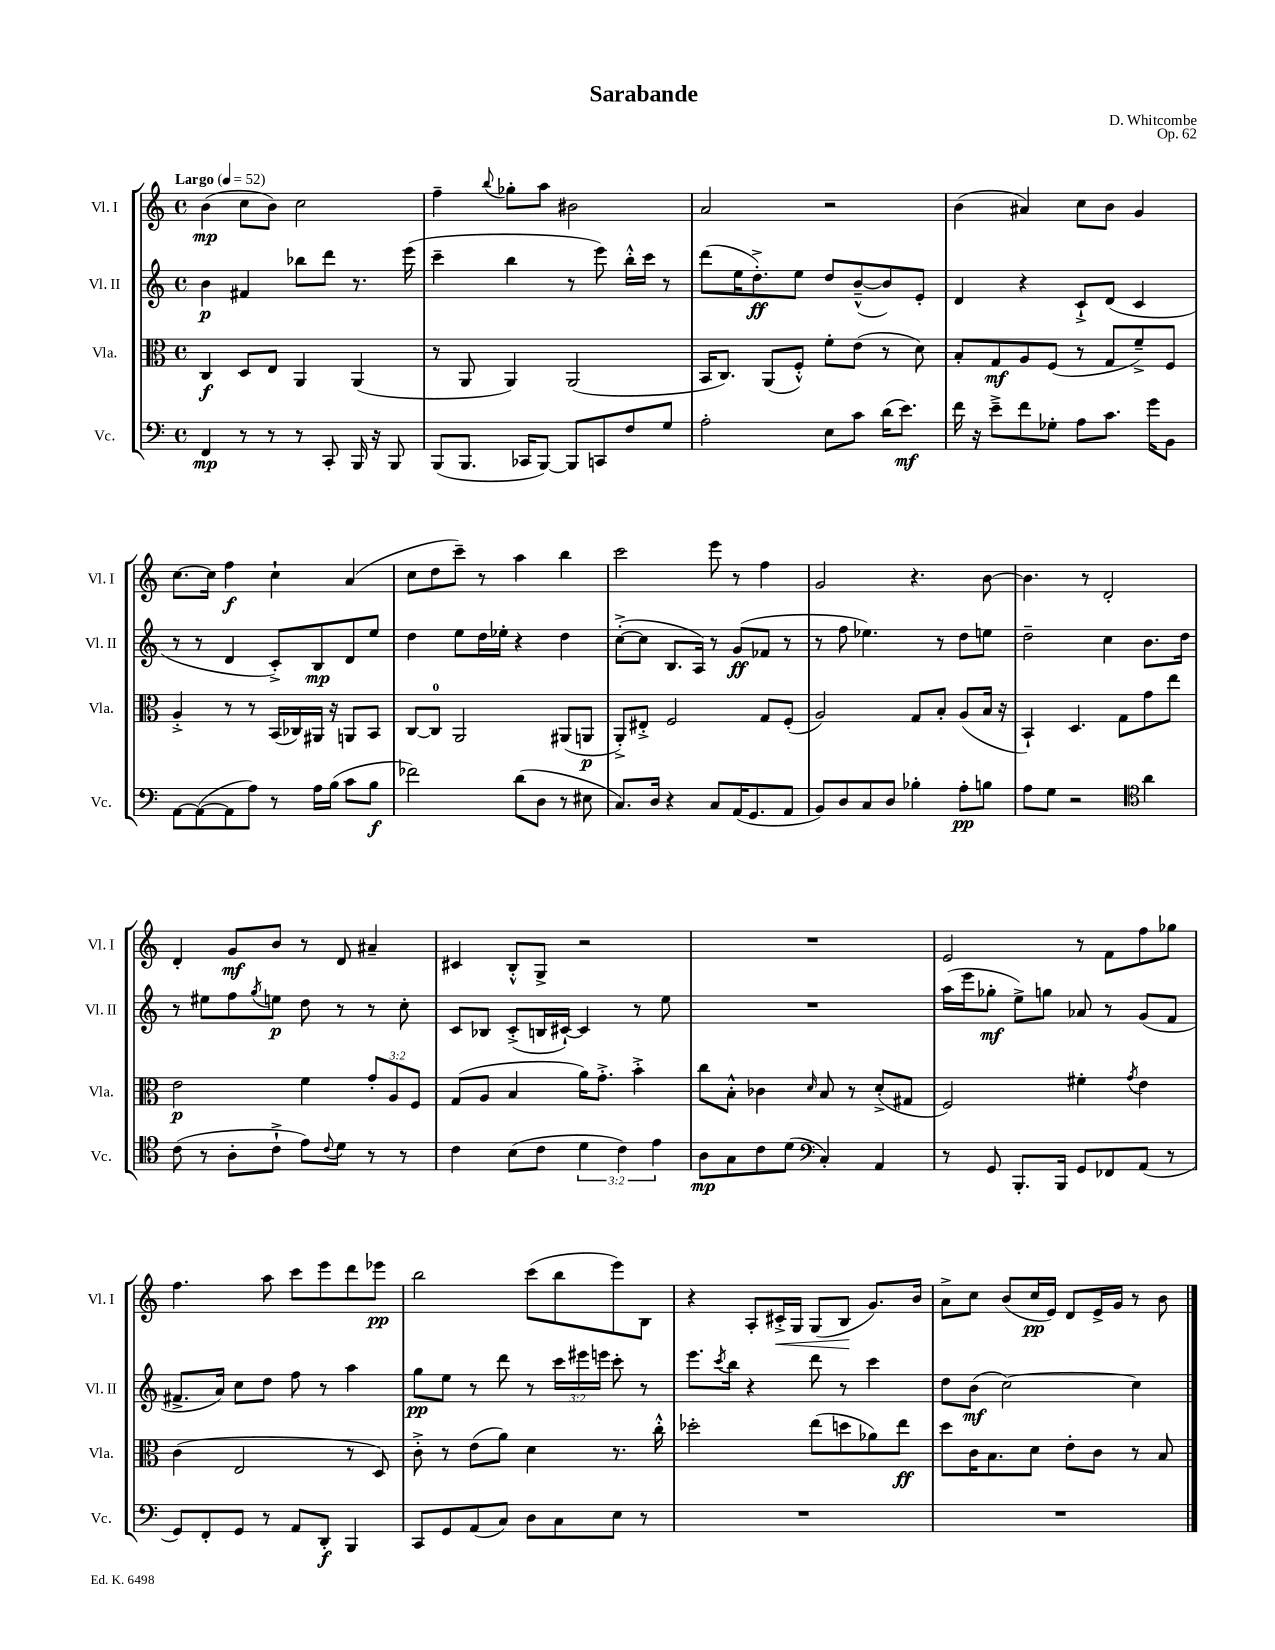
\header { title = "Sarabande" composer = "D. Whitcombe" opus = "Op. 62" }
<<
\new StaffGroup <<
\new Staff = "s0" \with { instrumentName = "Vl. I" shortInstrumentName = "Vl. I" } {
    \clef treble \key c \major \defaultTimeSignature \time 4/4 \tempo "Largo" 4 = 52
    b'4\mp( c''8 b'8) c''2 |
    f''4-- \appoggiatura { b''8 } ges''8-. a''8 bis'2 |
    a'2 r2 |
    b'4( ais'4) c''8 b'8 g'4 |
    c''8.~ c''16 f''4\f c''4-! a'4( |
    c''8 d''8 c'''8--) r8 a''4 b''4 |
    c'''2 e'''8 r8 f''4 |
    g'2 r4. b'8~ |
    b'4. r8 d'2-. |
    d'4-. g'8\mf b'8 r8 d'8 ais'4-- |
    cis'4 b8-.-^ g8-> r2 |
    R1 |
    e'2 r8 f'8 f''8 ges''8 |
    f''4. a''8 c'''8 e'''8 d'''8 ees'''8\pp |
    b''2 c'''8( b''8 e'''8) b8 |
    r4 a8-. cis'16-.->\< g16 g8( b8\! g'8.) b'16 |
    a'8-> c''8 b'8( c''16\pp e'16) d'8 e'16-> g'16 r8 b'8 \bar "|." |
}
\new Staff = "s1" \with { instrumentName = "Vl. II" shortInstrumentName = "Vl. II" } {
    \clef treble \key c \major \defaultTimeSignature \time 4/4 \override Staff.TupletNumber.text = #tuplet-number::calc-fraction-text
    b'4\p fis'4 bes''8 d'''8 r8. e'''16( |
    c'''4-- b''4 r8 e'''8) b''16-.-^ c'''16 r8 |
    d'''8( e''16 d''8.-.->\ff) e''8 d''8 b'8~---^( b'8) e'8-. |
    d'4 r4 c'8-!-> d'8( c'4 |
    r8 r8 d'4 c'8-.->) b8\mp d'8 e''8 |
    d''4 e''8 d''16 ees''16-. r4 d''4 |
    c''8~-.->( c''8 b8. a16) r8 g'8\ff( fes'8 r8 |
    r8 f''8 ees''4.) r8 d''8 e''8 |
    d''2-- c''4 b'8. d''16 |
    r8 eis''8 f''8 \acciaccatura { g''8 } e''8\p d''8 r8 r8 c''8-. |
    c'8 bes8 c'8-.->( b16 cis'16~-!) cis'4 r8 e''8 |
    R1 |
    a''16( e'''16 ges''8-.\mf e''8->) g''8 aes'8 r8 g'8( f'8 |
    fis'8.-> a'16) c''8 d''8 f''8 r8 a''4 |
    g''8\pp e''8 r8 d'''8 r8 \tuplet 3/2 { c'''16 eis'''16 e'''16 } c'''8-. r8 |
    e'''8. \acciaccatura { c'''8 } b''16 r4 d'''8 r8 c'''4 |
    d''8 b'8\mf( c''2~) c''4 \bar "|." |
}
\new Staff = "s2" \with { instrumentName = "Vla." shortInstrumentName = "Vla." } {
    \clef alto \key c \major \defaultTimeSignature \time 4/4 \override Staff.TupletNumber.text = #tuplet-number::calc-fraction-text
    c4\f d8 e8 a,4 a,4( |
    r8 a,8 a,4) a,2( |
    b,16 c8.) a,8( f8-.-^) f'8-. e'8( r8 d'8) |
    b8-. g8\mf a8 f8( r8 g8 f'8--->) f8 |
    a4-.-> r8 r8 b,16( ces16) ais,16 r16 a,8 b,8 |
    c8~ c8-0 a,2 ais,8( a,8\p |
    a,8-.->) eis8-.-> f2 g8 f8-.( |
    a2) g8 b8-. a8( b16 r16 |
    b,4-!) d4. g8 g'8 e''8 |
    e'2\p f'4 \tuplet 3/2 { g'8-. a8 f8 } |
    g8( a8 b4 a'16) g'8.-.-> b'4-.-> |
    c''8 b8-.-^ ces'4 \grace { d'16 } b8 r8 d'8-.->( gis8 |
    f2) fis'4-. \acciaccatura { g'8 } e'4 |
    c'4( e2 r8 d8) |
    c'8-.-> r8 e'8( a'8) d'4 r8. c''16-.-^ |
    des''2-. e''8( d''8 aes'8) e''8\ff |
    d''8 c'16 b8. d'8 e'8-. c'8 r8 b8 \bar "|." |
}
\new Staff = "s3" \with { instrumentName = "Vc." shortInstrumentName = "Vc." } {
    \clef bass \key c \major \defaultTimeSignature \time 4/4 \override Staff.TupletNumber.text = #tuplet-number::calc-fraction-text
    f,4\mp r8 r8 r8 c,8-. b,,16 r16 b,,8 |
    b,,8( b,,8. ces,16 b,,8~) b,,8 c,8 f8 g8 |
    a2-. e8 c'8 d'16( e'8.\mf) |
    f'16 r16 e'8---> f'8 ges8-. a8 c'8. g'16 b,8 |
    a,8~ a,8~( a,8 a8) r8 a16 b16( c'8 b8\f |
    fes'2) d'8( d8 r8 eis8 |
    c8.) d16 r4 c8 a,16( g,8. a,8 |
    b,8) d8 c8 d8 bes4-. a8-.\pp b8 |
    a8 g8 r2 \clef tenor a'4 |
    c'8( r8 a8-. c'8-!-> e'8) \appoggiatura { c'8 } d'8 r8 r8 |
    c'4 b8( c'8 \tuplet 3/2 { d'4 c'4) e'4 } |
    a8\mp g8 c'8 d'8( \clef bass c4-.) a,4 |
    r8 g,8 b,,8.-. b,,16 g,8 fes,8 a,8( r8 |
    g,8) f,8-. g,8 r8 a,8 d,8-.\f b,,4 |
    c,8 g,8 a,8( c8) d8 c8 e8 r8 |
    R1 |
    R1 \bar "|." |
}
>>
>>
\layout { \context { \Score \remove "Bar_number_engraver" } }
